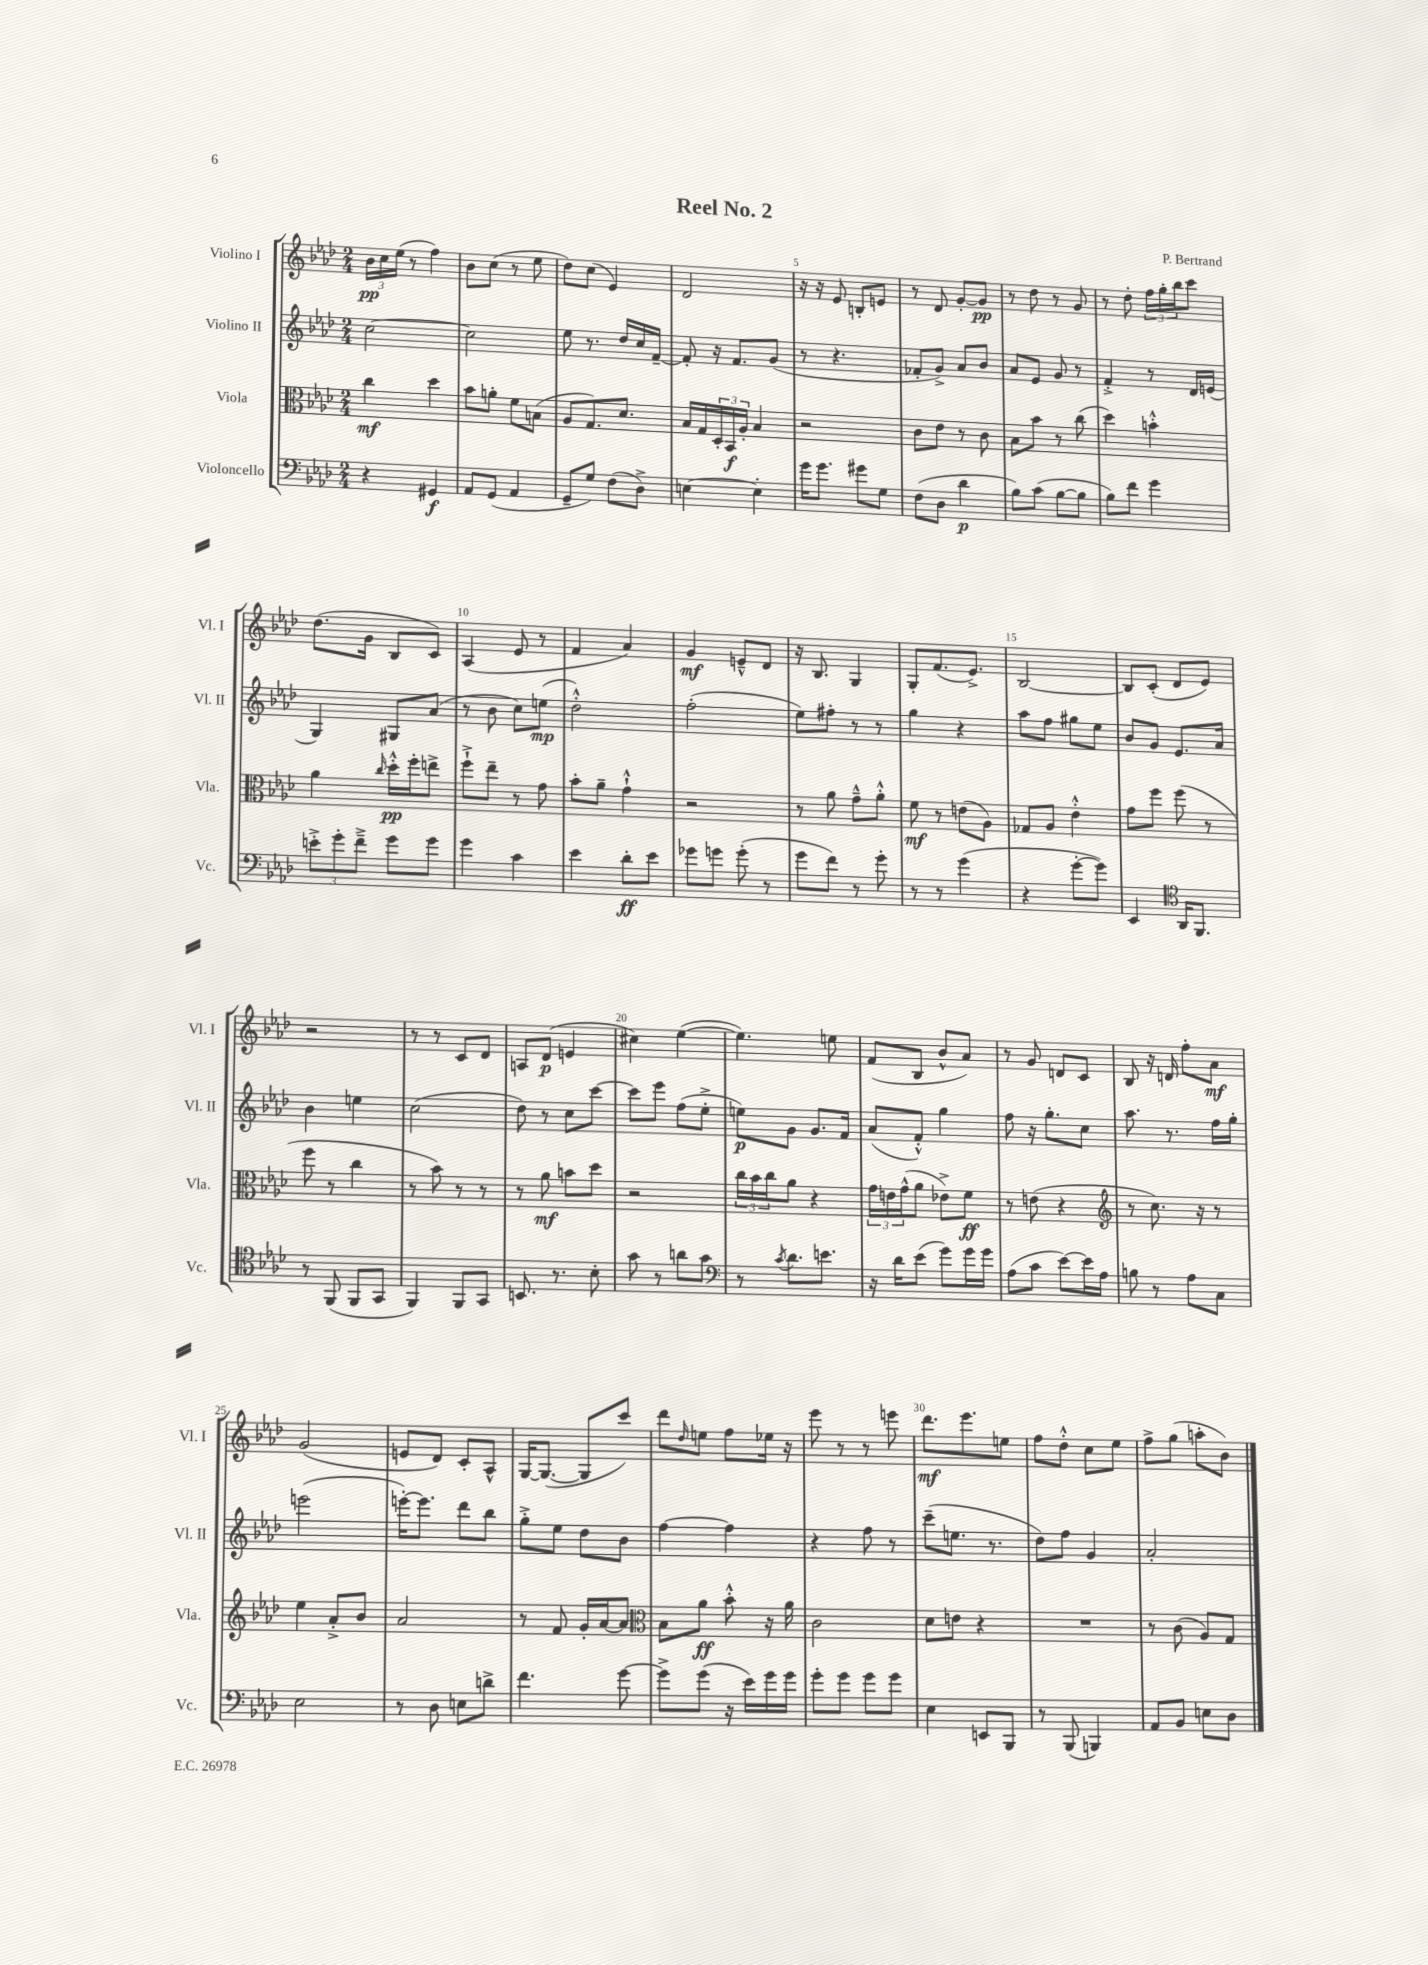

**kern	**dynam	**kern	**dynam	**kern	**dynam	**kern	**dynam
*part4	*part4	*part3	*part3	*part2	*part2	*part1	*part1
*staff4	*staff4	*staff3	*staff3	*staff2	*staff2	*staff1	*staff1
*I"Violoncello	*	*I"Viola	*	*I"Violino II	*	*I"Violino I	*
*I'Vc.	*	*I'Vla.	*	*I'Vl. II	*	*I'Vl. I	*
*clefF4	*	*clefC3	*	*clefG2	*	*clefG2	*
*k[b-e-a-d-]	*	*k[b-e-a-d-]	*	*k[b-e-a-d-]	*	*k[b-e-a-d-]	*
*M2/4	*	*M2/4	*	*M2/4	*	*M2/4	*
=1	=1	=1	=1	=1	=1	=1	=1
4r	.	4cc\	mf	[2cc\	.	24b-\LL	pp
.	.	.	.	.	.	24cc\	.
.	.	.	.	.	.	(24ee-\JJ	.
.	.	.	.	.	.	8r	.
4GG#X/	f	4dd-\	.	.	.	4ff\)	.
=2	=2	=2	=2	=2	=2	=2	=2
8AA-/L	.	8b-\L	.	2cc\]	.	8b-\L	.
(8GG/J	.	8an'\J	.	.	.	(8cc\J	.
4AA-/	.	8f\L	.	.	.	8r	.
.	.	(8Bn\J	.	.	.	8ee-\	.
=3	=3	=3	=3	=3	=3	=3	=3
8GG~/L	.	8A-/L	.	8ee-\	.	8dd-\L)	.
8G/J)	.	8.G/)	.	8.r	.	(8cc\J	.
(8F\L	.	.	.	.	.	4e-/)	.
.	.	8.d-/J	.	16dd-/LL	.	.	.
8D-^\J)	.	.	.	16cc/	.	.	.
.	.	.	.	[16f~/JJ	.	.	.
=4	=4	=4	=4	=4	=4	=4	=4
[4En\	.	16B-/LL	.	8f'/]	.	2d-/	.
.	.	16G/	.	.	.	.	.
.	.	24D-'/	.	16r	.	.	.
.	.	24BB-/	f	.	.	.	.
.	.	.	.	8.f/L	.	.	.
.	.	24A-'/JJ	.	.	.	.	.
4E'\]	.	4B-/	.	.	.	.	.
.	.	.	.	(8g/J	.	.	.
=5	=5	=5	=5	=5	=5	=5	=5
16g\KL	.	2r	.	8r	.	16r	.
8.g\J	.	.	.	.	.	16r	.
.	.	.	.	4.r	.	8e-/	.
8g#X\L	.	.	.	.	.	8Bn'/L	.
8G\J	.	.	.	.	.	8en/J	.
=6	=6	=6	=6	=6	=6	=6	=6
(8F\L	.	8c\L	.	8f-X'/L	.	8r	.
8D-\J	.	8e-\J	.	8g^/J)	.	8d-/	.
4d-\	p	8r	.	8a-/L	.	[8g'/L	.
.	.	8c\	.	8b-/J	.	8g/J]	pp
=7	=7	=7	=7	=7	=7	=7	=7
8B-\L)	.	8B-\L	.	8a-/L	.	8r	.
(8c\J	.	8b-\J	.	8e-/J	.	8dd-\	.
[8B-\L	.	8r	.	8g/	.	8r	.
8B-\J]	.	(8cc\	.	8r	.	8g/	.
=8	=8	=8	=8	=8	=8	=8	=8
8B-\L)	.	4dd-\)	.	4f'^/	.	8r	.
8f\J	.	.	.	.	.	8dd-'\	.
4g\	.	4bn'^^\	.	8r	.	24ff\LL	.
.	.	.	.	.	.	24gg'\	.
.	.	.	.	.	.	24bb-\J	.
.	.	.	.	16d-/LL	.	8ccc\J	.
.	.	.	.	(16en/JJ	.	.	.
!!LO:LB:g=z
=9	=9	=9	=9	=9	=9	=9	=9
12en'^\L	.	4a-\	.	4G/)	.	(8.dd-\L	.
12g'\	.	.	.	.	.	.	.
12f~^\J	.	.	.	.	.	.	.
.	.	.	.	.	.	16g\Jk	.
.	.	16qqcc/	.	.	.	.	.
8g\L	.	16dd-'^^\LL	pp	8G#X/L	.	8B-/L	.
.	.	16ff'\J	.	.	.	.	.
8g\J	.	8een^\J	.	(8a-/J	.	8c/J)	.
=10	=10	=10	=10	=10	=10	=10	=10
4g\	.	8ff`^\L	.	8r	.	(4A-/	.
.	.	8ee-~\J	.	8b-\	.	.	.
4c\	.	8r	.	8cc\L)	.	8e-/	.
.	.	8g\	.	(8een\J	mp	8r	.
=11	=11	=11	=11	=11	=11	=11	=11
4e-\	.	8b-'\L	.	2dd-'^^\)	.	4f/	.
.	.	8a-~\J	.	.	.	.	.
8d-'\L	ff	4g`^^\	.	.	.	4a-/)	.
8e-\J	.	.	.	.	.	.	.
=12	=12	=12	=12	=12	=12	=12	=12
8g-X\L	.	2r	.	(2ff'\	.	4g/	mf
8gn\J	.	.	.	.	.	.	.
(8g'\	.	.	.	.	.	8en~^^/L	.
8r	.	.	.	.	.	8d-/J	.
=13	=13	=13	=13	=13	=13	=13	=13
8g\L	.	8r	.	8ee-\L)	.	16r	.
.	.	.	.	.	.	8.B-/	.
8f\J)	.	8a-\	.	8ff#X'\J	.	.	.
8r	.	8g~^^\L	.	8r	.	4G/	.
8g'\	.	8a-'^^\J	.	8r	.	.	.
=14	=14	=14	=14	=14	=14	=14	=14
8r	.	8f\	mf	4gg\	.	8G'/L	.
8r	.	8r	.	.	.	(8.f/	.
(4g\	.	(8en\L	.	4r	.	.	.
.	.	.	.	.	.	8.e-^/J)	.
.	.	8A-\J)	.	.	.	.	.
=15	=15	=15	=15	=15	=15	=15	=15
4r	.	8G-X/L	.	8aa-\L	.	[2B-/	.
.	.	8A-/J	.	8ff\J	.	.	.
[8g'\L	.	4e-'^^\	.	8gg#X\L	.	.	.
8g\J])	.	.	.	8ee-\J	.	.	.
=16	=16	=16	=16	=16	=16	=16	=16
4EE-/	.	8g\L	.	8b-/L	.	8B-/L]	.
.	.	8ff\J	.	8g/J	.	(8c'/J	.
*clefC4	*	*	*	*	*	*	*
16AA-/KL	.	(8ff\	.	8.e-/L	.	8d-/L	.
8.FF/J	.	.	.	.	.	.	.
.	.	8r	.	.	.	8e-/J)	.
.	.	.	.	16a-/Jk	.	.	.
!!LO:LB:g=z
=17	=17	=17	=17	=17	=17	=17	=17
8r	.	8ff\	.	4b-\	.	2r	.
(8FF/	.	8r	.	.	.	.	.
8FF/L	.	4cc\	.	4een\	.	.	.
8GG/J	.	.	.	.	.	.	.
=18	=18	=18	=18	=18	=18	=18	=18
4FF/)	.	8r	.	(2cc\	.	8r	.
.	.	8b-\)	.	.	.	8r	.
8FF/L	.	8r	.	.	.	8c/L	.
8GG/J	.	8r	.	.	.	8d-/J	.
=19	=19	=19	=19	=19	=19	=19	=19
8.BBn/	.	8r	.	8dd-\)	.	8An/L	.
.	.	8a-\	mf	8r	.	(8d-/J	p
8.r	.	.	.	.	.	.	.
.	.	8bn\L	.	8cc\L	.	4en/	.
8B-'\	.	8dd-\J	.	[8ccc\J	.	.	.
=20	=20	=20	=20	=20	=20	=20	=20
8g\	.	2r	.	8ccc\L]	.	4cc#X\)	.
8r	.	.	.	8eee-\J	.	.	.
8an\L	.	.	.	(8ff\L	.	([4ee-\	.
8g\J	.	.	.	8ee-'^\J	.	.	.
=21	=21	=21	=21	=21	=21	=21	=21
*clefF4	*	*	*	*	*	*	*
8r	.	24cc\LL	.	8een\L)	p	4.ee-\])	.
.	.	24b-\	.	.	.	.	.
.	.	24cc\J	.	.	.	.	.
8qc/	.	.	.	.	.	.	.
8.d-\L	.	8a-\J	.	8g\J	.	.	.
.	.	4r	.	8.g/L	.	.	.
8.en\J	.	.	.	.	.	.	.
.	.	.	.	.	.	8een\	.
.	.	.	.	16f/Jk	.	.	.
=22	=22	=22	=22	=22	=22	=22	=22
16r	.	24g\LL	.	(8a-/L	.	(8f/L	.
.	.	24en\	.	.	.	.	.
16d-\KL	.	.	.	.	.	.	.
.	.	(24g^^\J	.	.	.	.	.
(8e-\J	.	8a-\J	.	8f'^^/J)	.	8B-/J	.
8g\L)	.	8e-X^\L)	.	4gg\	.	8b-^^/L	.
16g\L	.	8f\J	ff	.	.	8a-/J)	.
16g\JJ	.	.	.	.	.	.	.
=23	=23	=23	=23	=23	=23	=23	=23
(8A-\L	.	8r	.	8ff\	.	8r	.
8c\J	.	(8en\	.	16r	.	8g/	.
.	.	.	.	8.gg'\L	.	.	.
[8e-\L)	.	4r	.	.	.	8dn/L	.
16e-\L]	.	.	.	8cc\J	.	8c/J	.
16A-\JJ	.	.	.	.	.	.	.
=24	=24	=24	=24	=24	=24	=24	=24
*	*	*clefG2	*	*	*	*	*
8Bn\	.	8r	.	8.aa-\	.	8B-/	.
8r	.	8.cc\)	.	.	.	16r	.
.	.	.	.	8.r	.	16dn/	.
8A-\L	.	.	.	.	.	8ff'\L	.
.	.	16r	.	.	.	.	.
8C\J	.	8r	.	16ff\LL	.	8a-\J	mf
.	.	.	.	16gg'\JJ	.	.	.
!!LO:LB:g=z
=25	=25	=25	=25	=25	=25	=25	=25
2E-\	.	4ee-\	.	(2eeen\	.	(2g/	.
.	.	8a-'^/L	.	.	.	.	.
.	.	8b-/J	.	.	.	.	.
=26	=26	=26	=26	=26	=26	=26	=26
8r	.	2a-/	.	[16eeen'\KL)	.	8en/L	.
.	.	.	.	8.eee\J]	.	.	.
8D-\	.	.	.	.	.	8d-/J)	.
8En\L	.	.	.	8ddd-\L	.	8c'/L	.
8dn^\J	.	.	.	8bb-\J	.	8A-^^/J	.
=27	=27	=27	=27	=27	=27	=27	=27
4.f\	.	8r	.	8gg'^\L	.	[16G/KL	.
.	.	.	.	.	.	(8.G/J_	.
.	.	8f/	.	8ee-\J	.	.	.
.	.	16g'/LL	.	8dd-\L	.	8G/L]	.
.	.	[16a-/J	.	.	.	.	.
[8g\	.	8a-/J]	.	8b-\J	.	8ccc/J)	.
=28	=28	=28	=28	=28	=28	=28	=28
*	*	*clefC3	*	*	*	*	*
8g^\L]	.	8B-\L	.	[4ff\	.	8ddd-\L	.
.	.	.	.	.	.	16qqdd-/	.
(8g\J	.	8a-\J	ff	.	.	8een\J	.
16r	.	8b-'^^\	.	4ff\]	.	8ff\L	.
16e-\LL)	.	.	.	.	.	.	.
16g\	.	16r	.	.	.	16ee-X\Jk	.
16g\JJ	.	16a-\	.	.	.	16r	.
=29	=29	=29	=29	=29	=29	=29	=29
8g'\L	.	2c\	.	4r	.	8eee-\	.
8g\J	.	.	.	.	.	8r	.
8g\L	.	.	.	8ff\	.	8r	.
8g\J	.	.	.	8r	.	8eeen\	.
=30	=30	=30	=30	=30	=30	=30	=30
4E-\	.	8d-\L	.	(8ccc~\L	.	8.ddd-\L	mf
.	.	8en\J	.	8.een\J	.	.	.
.	.	.	.	.	.	8.eee-\	.
8EEn/L	.	4r	.	.	.	.	.
.	.	.	.	8.r	.	.	.
8BBB-/J	.	.	.	.	.	8een\J	.
=31	=31	=31	=31	=31	=31	=31	=31
8r	.	2r	.	8dd-\L)	.	8ff\L	.
(8BBB-/	.	.	.	8ff\J	.	8dd-'^^\J	.
4BBBn/)	.	.	.	4g/	.	8cc\L	.
.	.	.	.	.	.	8ee-\J	.
=32	=32	=32	=32	=32	=32	=32	=32
8AA-/L	.	8r	.	2a-'/	.	8ff^\L	.
8BB-/J	.	(8c\	.	.	.	(8gg\J	.
8En\L	.	8A-/L)	.	.	.	8aan'\L	.
8D-\J	.	8G/J	.	.	.	8b-\J)	.
==	==	==	==	==	==	==	==
*-	*-	*-	*-	*-	*-	*-	*-
